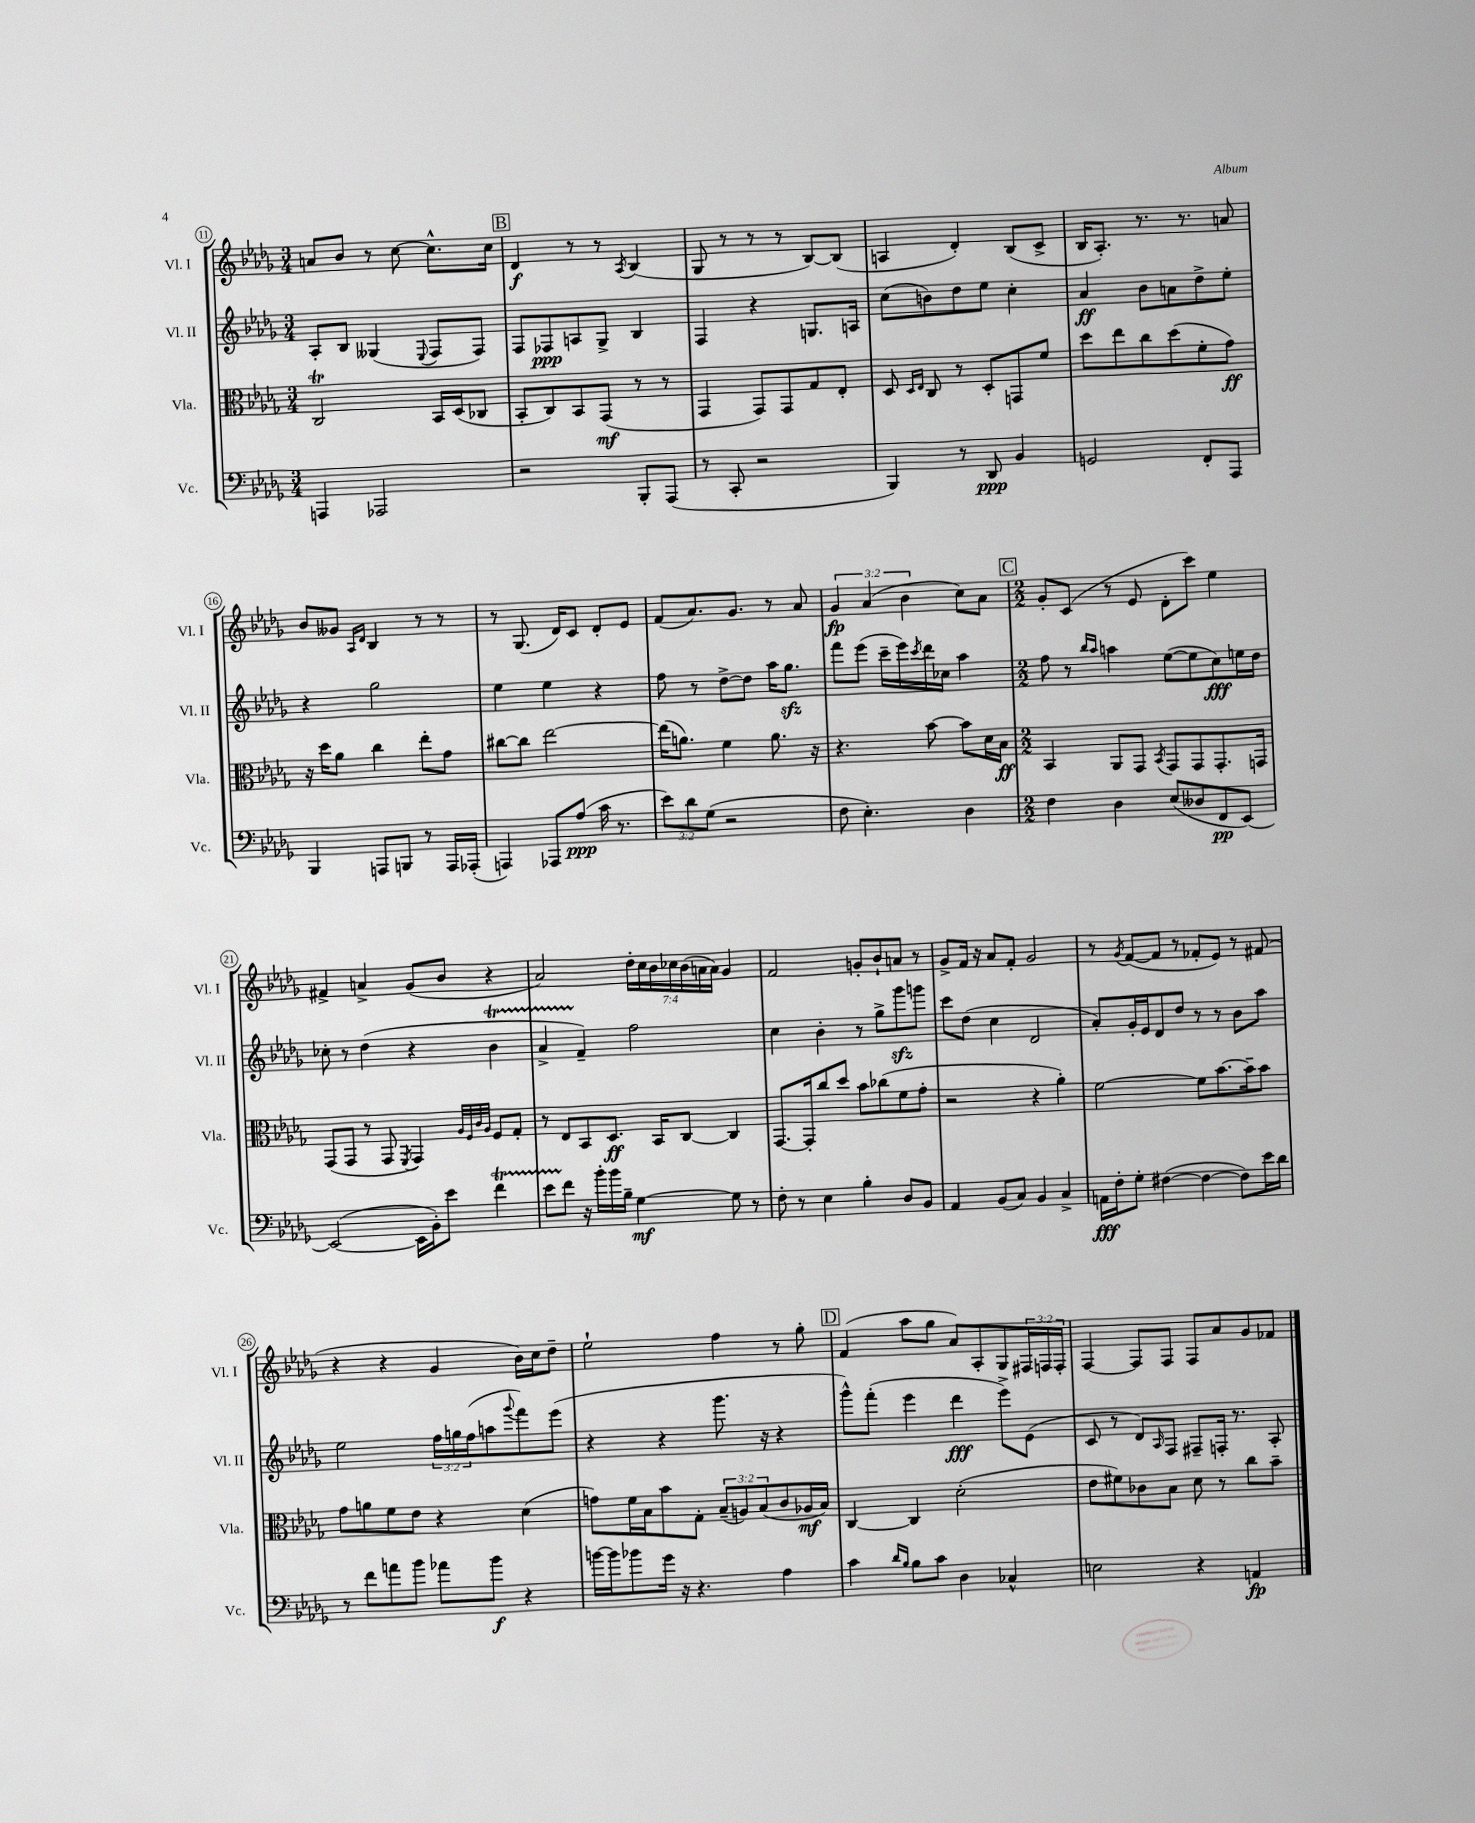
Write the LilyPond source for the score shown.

<<
\new StaffGroup <<
\new Staff = "s0" \with { instrumentName = "Vl. I" shortInstrumentName = "Vl. I" } {
    \clef treble \key des \major \numericTimeSignature \time 3/4 \override Staff.TupletNumber.text = #tuplet-number::calc-fraction-text
    a'8 bes'8 r8 c''8~ c''8.-^ c''16 |
    \mark \markup { \box "B" } des'4\f r8 r8 \acciaccatura { aes8 } bes4( |
    ges8 r8 r8 r8 bes8~) bes8( |
    a4 des'4-.) bes8( c'8-> |
    bes16 aes8.-.) r8. r8. a'8 |
    bes'8 geses'8 \grace { aes16 des'16 } bes4 r8 r8 |
    r8 ges8.( des'16) c'8 des'8-. ees'8 |
    f'8( aes'8.) ges'8. r8 aes'8 |
    \tuplet 3/2 { ges'4\fp aes'4( bes'4 } c''8) aes'8 |
    \mark \markup { \box "C" } \numericTimeSignature \time 2/2 ges'8-. c'8( r8 ees'8 des'8-. c'''8) ees''4 |
    fis'4-> a'4-> ges'8( bes'8 r4 |
    aes'2) \tuplet 7/4 { des''16-. c''16 bes'16 ces''16 bes'16( a'16 a'16) } ges'4 |
    f'2 g'8-. bes'8-! a'8 r8 |
    ges'8-> f'16 r16 aes'8 f'8-. ges'2 |
    r8 \acciaccatura { ges'8 } f'8~( f'8 r8 fes'8-. ees'8) r8 fis'8( |
    r4 r4 ges'4 bes'16) c''16 des''8-- |
    ees''2-! f''4 r8 ges''8-. |
    \mark \markup { \box "D" } f'4( aes''8 ges''8 aes'8) aes8-. ges8 \tuplet 3/2 { fis16 f16 f16-. } |
    f4~ f8 f8 f8 aes'8 ges'8 fes'8 \bar "|." |
}
\new Staff = "s1" \with { instrumentName = "Vl. II" shortInstrumentName = "Vl. II" } {
    \clef treble \key des \major \numericTimeSignature \time 3/4 \override Staff.TupletNumber.text = #tuplet-number::calc-fraction-text
    aes8-. bes8 geses4( \appoggiatura { ees8 } f8 f8) |
    \mark \markup { \box "B" } f8 fes8\ppp a8 ges8-> bes4 |
    f4 r4 g8. a16 |
    c''8( b'8) des''8 ees''8 c''4-. |
    aes'4\ff bes'8 a'8 des''8-> ees''8-. |
    r4 ges''2 |
    ees''4 ees''4 r4 |
    f''8 r8 des''8~-> des''8 aes''16 ges''8.\sfz |
    f'''8 ees'''8( c'''16-- ees'''16) \acciaccatura { c'''8 } des'''16 ces''16 aes''4 |
    \mark \markup { \box "C" } \numericTimeSignature \time 2/2 f''8 r8 \grace { bes''16 aes''16 } a''4 ees''8~( ees''8 c''8\fff) e''16 des''16 |
    ces''8-. r8 des''4( r4 bes'4\startTrillSpan |
    aes'4-> f'4--\stopTrillSpan) f''2 |
    c''4 bes'4-. r8 ges''8-> ges'''8\sfz g'''8 |
    c'''8 des''8( c''4 des'2 |
    aes'8-.) ges'16-. ees'16 des'8 des''8 r8 r8 bes'8 aes''8 |
    ees''2 \tuplet 3/2 { f''16 g''16 f''16( } a''8 \appoggiatura { ges'''8 } f'''8) ees'''8( |
    r4 r4 ges'''8. r16 r4 |
    \mark \markup { \box "D" } ges'''8-^) f'''8-.( ees'''4 des'''4\fff ees'''8->) ees'8( |
    c'8 r8 des'8) \grace { aes16 } f8 fis8-- f16-. r8. aes8-. \bar "|." |
}
\new Staff = "s2" \with { instrumentName = "Vla." shortInstrumentName = "Vla." } {
    \clef alto \key des \major \numericTimeSignature \time 3/4 \override Staff.TupletNumber.text = #tuplet-number::calc-fraction-text
    c2\trill bes,16 des16( ces8 |
    \mark \markup { \box "B" } bes,8-. c8) bes,8 ges,8\mf( r8 r8 |
    ges,4 ges,8) ges,8 ges8 ees8-. |
    des8 \grace { des16 ees16 } c8 r8 des8-. g,8 f'8 |
    des''8 ees''8 c''8 des''8( f'8-. ges'8\ff) |
    r16 des''16 aes'8 c''4 ees''8-. ges'8 |
    cis''8~ cis''8 ees''2~ |
    ees''16( a'8.) f'4 a'8. r16 |
    r4. bes'8~ bes'8 des'16 bes16\ff |
    \mark \markup { \box "C" } \numericTimeSignature \time 2/2 bes,4 aes,8 ges,8 \acciaccatura { bes,8 } ges,8 ges,8 ges,8.-. g,16 |
    ges,8( ges,8 r8 ges,8 \acciaccatura { f,8 } ges,4) \grace { aes32 f32 c'32 aes32 } f8 ges8-. |
    r8 ees8 bes,8 des8.\ff bes,16 c8~ c4 |
    ges,8.~ ges,16-. c''8 des''8 bes'8 ces''8( f'8 ges'8-. |
    r2 r4 aes'4-.) |
    f'2~ f'8 bes'8.~ bes'16-- bes'8 |
    ges'8 a'8 f'8 ees'8 r4 des'4( |
    g'8) f'16 bes16 bes'8 ges8-. \tuplet 3/2 { bes8--( a8) bes8( } c'8 aes16\mf bes16) |
    \mark \markup { \box "D" } c4~ c4 des'2-.( |
    ees'8 fis'8) ces'8 bes8 des'8 r8 c''8 bes'8-- \bar "|." |
}
\new Staff = "s3" \with { instrumentName = "Vc." shortInstrumentName = "Vc." } {
    \clef bass \key des \major \numericTimeSignature \time 3/4 \override Staff.TupletNumber.text = #tuplet-number::calc-fraction-text
    a,,4 aes,,2 |
    \mark \markup { \box "B" } r2 bes,,8-. aes,,8( |
    r8 c,8-. r2 |
    bes,,4) r8 des,8\ppp bes,4 |
    g,2 f,8-. aes,,8 |
    bes,,4 a,,8 b,,8 r8 a,,16 aes,,16-.( |
    a,,4) aes,,8 aes8\ppp( c'16 r8. |
    \tuplet 3/2 { ees'8) des'8 ges8( } r2 |
    f8 ees4.-.) des4 |
    \mark \markup { \box "C" } \numericTimeSignature \time 2/2 f4 des4 ees8( deses8 f,8\pp ees,8~) |
    ees,2~( ees,16 bes,16-.) ees'8 f'4\startTrillSpan |
    ees'8 f'8\stopTrillSpan r16 bes'16-. bes'16 bes16-- ges4~\mf ges8 r8 |
    f8-. r8 ees4 bes4-. des8 bes,8 |
    aes,4 bes,8( c8) bes,4 c4-> |
    a,16\fff f16-. ges8-. fis4~( fis4~ fis8) ees'16 des'16 |
    r8 f'8 a'8 bes'8 aes'8 bes'8\f r4 |
    b'16~ b'16 bes'8 ges'16 r16 r4. aes4 |
    \mark \markup { \box "D" } c'4 \grace { des'16 bes16 } bes8 c'8 des4 ces4-^ |
    e2 r4 a,4\fp \bar "|." |
}
>>
>>
\layout { \context { \Score currentBarNumber = #11 \override BarNumber.stencil = #(make-stencil-circler 0.1 0.3 ly:text-interface::print) } }
